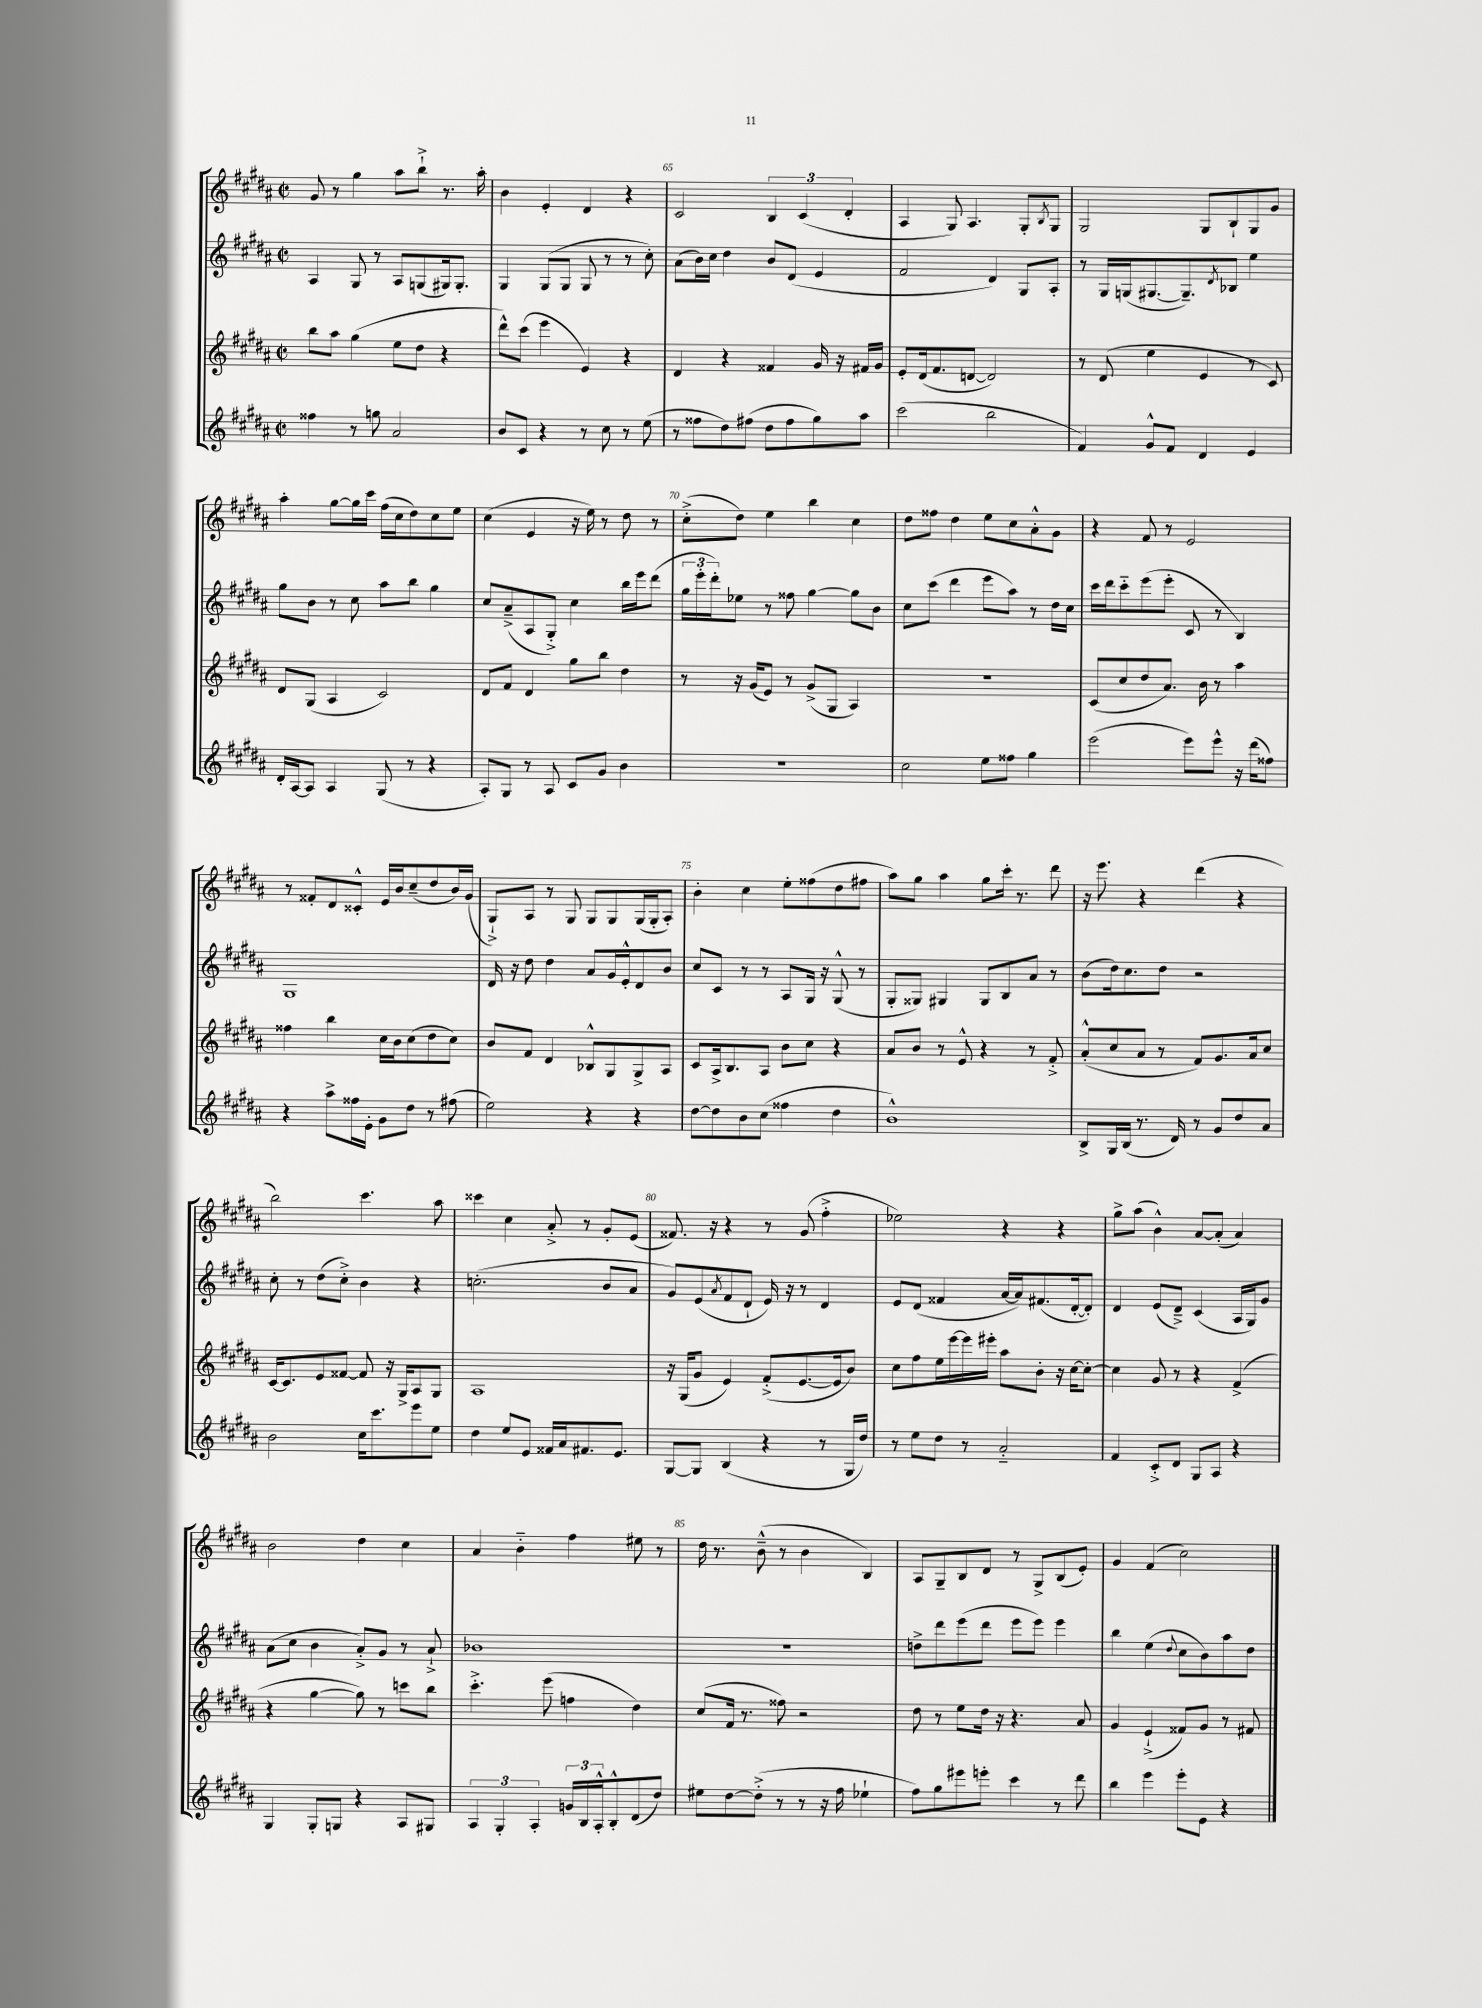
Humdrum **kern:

**kern	**kern	**kern	**kern
*part4	*part3	*part2	*part1
*staff4	*staff3	*staff2	*staff1
*clefG2	*clefG2	*clefG2	*clefG2
*k[f#c#g#d#a#]	*k[f#c#g#d#a#]	*k[f#c#g#d#a#]	*k[f#c#g#d#a#]
*M2/2	*M2/2	*M2/2	*M2/2
*met(c|)	*met(c|)	*met(c|)	*met(c|)
=63	=63	=63	=63
4ff##X\	8bb\L	4A#/	8g#/
.	8aa#\J	.	8r
8r	(4gg#\	8G#/	4gg#\
8ggn\	.	8r	.
2a#/	8ee\L	8A#/L	8aa#\L
.	8dd#\J	(8Gn/	8bb`^\J
.	4r	16G#X/k)	8.r
.	.	8.G#'/J	.
.	.	.	16aa#'\
=64	=64	=64	=64
8b/L	8ddd#^^\L)	4G#/	4b\
8c#/J	(8ccc#\J	.	.
4r	4eee\	(8G#/L	4e'/
.	.	8G#/J	.
8r	4e/)	8G#/	4d#/
8cc#\	.	8r	.
8r	4r	8r	4r
(8ee\	.	8cc#'\)	.
=65	=65	=65	=65
8r	4d#/	(8a#\L	2c#/
8ff##X\L	.	16b\L)	.
.	.	16cc#\JJ	.
8dd#\)	4r	4dd#\	.
(8ff#X\J	.	.	.
8dd#\L	4f##X/	8b/L	6B/
8ff#\	.	(8d#/J	.
.	.	.	(6c#/
8gg#\)	16g#/	4e/	.
.	16r	.	.
.	.	.	6d#'/
8aa#\J	16f#X/LL	.	.
.	16g#/JJ	.	.
=66	=66	=66	=66
(2ccc#\	8e'/L	2f#/	4A#/
.	(16d#/k	.	.
.	8.f#/	.	.
.	.	.	8G#/)
.	[8dn/J	.	4.A#/
2bb\	2d/])	4d#/)	.
.	.	8G#/L	8G#'/L
.	.	.	8qB/
.	.	8A#'/J	8G#/J
=67	=67	=67	=67
4f#/)	8r	8r	2G#/
.	(8d#/	16G#/LL	.
.	.	(16Gn/J	.
8g#^^/L	4ee\	[8.G#X/	.
8f#/J	.	.	.
.	.	8.G#~/])	.
4d#/	4e/	.	8G#/L
.	.	8qd#/	.
.	.	8B-X/J	8B`/
4e/	8r	4ee\	8G#/
.	8c#/)	.	8g#/J
!!LO:LB:g=z
=68	=68	=68	=68
16d#'/LL	8d#/L	8gg#\L	4aa#'\
[16A#/J	.	.	.
8A#/J]	(8G#/J	8b\J	.
4A#/	4A#/	8r	[8gg#\L
.	.	8cc#\	16gg#\L]
.	.	.	16ccc#\JJ
(8G#/	2c#/)	8aa#\L	(16ff#\LL
.	.	.	16cc#\J
8r	.	8bb\J	8dd#\)
4r	.	4gg#\	8cc#\
.	.	.	8ee\J
=69	=69	=69	=69
8A#'/L)	8d#/L	8cc#/L	(4cc#\
8G#/J	8f#/J	(8a#~^/	.
8r	4d#/	8A#/	4e/
8A#/	.	8G#'^/J)	.
8c#/L	8gg#\L	4cc#\	16r
.	.	.	16ee\)
8g#/J	8bb\J	.	8r
4b\	4dd#\	16bb\LL	8dd#\
.	.	16eee\J	.
.	.	(8ddd#\J	8r
=70	=70	=70	=70
1r	8r	24gg#\LL	(8cc#'^\L
.	.	24eee'\	.
.	.	24ddd#'\J)	.
.	16r	8ee-X\J	8dd#\J)
.	(16g#/KL	.	.
.	8e/J)	8r	4ee\
.	8r	8ff##X\	.
.	(8g#^/L	[4gg#\	4bb\
.	8G#/J	.	.
.	4A#/)	8gg#\L]	4cc#\
.	.	8b\J	.
=71	=71	=71	=71
2cc#\	1r	8cc#\L	8dd#\L
.	.	(8ccc#\J	8ff##X\J
.	.	4ddd#\	4dd#\
8ee\L	.	8eee\L	8ee\L
8ff##X\J	.	8aa#\J)	8cc#\
4gg#\	.	8r	8a#'^^\
.	.	16dd#\LL	8g#\J
.	.	16cc#\JJ	.
=72	=72	=72	=72
(2eee\	(8c#/L	16ccc#\LL	4r
.	.	16ddd#\J	.
.	8cc#/	8ccc#\	.
.	8dd#/	(8eee\	8f#/
.	8.a#/J)	8eee'\J	8r
8eee\L)	.	8c#/	2e/
.	16b\	.	.
8eee^^\J	8r	8r	.
16r	4aa#\	4B/)	.
(16ddd#\KL	.	.	.
8ff##X\J)	.	.	.
!!LO:LB:g=z
=73	=73	=73	=73
4r	4ff##X\	1G#	8r
.	.	.	8f##X'/L
8aa#^\L	4bb\	.	8d#/
16ff##X\L	.	.	8c##X'^^/J
16e'\JJ	.	.	.
8g#\L	16cc#\LL	.	16e/LL
.	16b\J	.	16b/J
8dd#\J	(8cc#\	.	(8cc#~/
8r	8dd#\	.	8dd#/
(8ff#X\	8cc#\J)	.	16b/L)
.	.	.	(16g#/JJ
=74	=74	=74	=74
2ee\)	8b/L	16d#/	8G#`^/L)
.	.	16r	.
.	8f#/J	8dd#\	8A#/J
.	4d#/	4dd#\	8r
.	.	.	8G#/
4r	8B-X^^/L	8a#/L	8G#/L
.	8G#/	16g#/L	8G#/
.	.	16e'^^/J	.
4r	8G#^/	8d#/	(16G#/L
.	.	.	16G#'/J
.	8A#/J	8b/J	8A#'/J)
=75	=75	=75	=75
[8dd#\L	8c#/L	8cc#/L	4b'\
8dd#\]	16A#^/k	8c#/J	.
.	8.B/	.	.
8b\	.	8r	4cc#\
(8cc#\J	8A#/J	8r	.
4ff##X\	8b\L	8A#/L	8ee'\L
.	8cc#\J	16G#/Jk	(8ff##X\
.	.	16r	.
4dd#\	4r	(8G#^^/	8dd#\
.	.	8r	8ff#X\J
=76	=76	=76	=76
1b^^)	8a#/L	8G#'/L	8aa#\L)
.	8b/J	8G##X/J)	8gg#\J
.	8r	4G#X/	4aa#\
.	8e^^/	.	.
.	4r	8G#/L	8gg#\L
.	.	8B/	16ccc#'\Jk
.	.	.	8.r
.	8r	8a#/J	.
.	8f#'^/	8r	8ddd#\
=77	=77	=77	=77
8B^/L	(8a#'^^/L	(8b\L	16r
.	.	.	8.eee\
16G#/L	8cc#/	16dd#\k)	.
(16B/JJ	.	8.cc#\	.
8.r	8a#/J	.	4r
.	8r	8dd#\J	.
16d#/)	.	.	.
8r	8f#/L)	2r	(4ddd#\
8g#/L	8.g#/	.	.
8dd#/	.	.	4r
.	16a#/k	.	.
8a#/J	8cc#/J	.	.
!!LO:LB:g=z
=78	=78	=78	=78
2b\	[16c#/KL	8cc#'\	2bb\)
.	8.c#/]	.	.
.	.	8r	.
.	8e/	(8dd#\L	.
.	[8f##X/J	8cc#'^\J)	.
16cc#\KL	8f##/]	4b\	4.ccc#\
8.ccc#\	.	.	.
.	16r	.	.
.	16G#^/KL	.	.
8eee\	8A#/	4r	.
8ee\J	8G#/J	.	8aa#\
=79	=79	=79	=79
4dd#\	1A#	(2.ccn'\	4ccc##X\
8ee/L	.	.	4cc#\
8e/J	.	.	.
16f##X/LL	.	.	8a#'^/
16a#/J	.	.	.
8.f#X/	.	.	8r
.	.	8b/L	8g#'/L
8.e/J	.	.	.
.	.	8a#/J	(8e/J
=80	=80	=80	=80
[8G#/L	16r	8g#/L)	8.f##X/)
.	(16G#/KL	.	.
8G#/J]	8g#/J	(8e/	.
.	.	.	16r
.	.	8qa#/	.
(4B/	4e/)	8f#/	4r
.	.	8d#`/J	.
4r	(8f#'^/L	16e/)	8r
.	.	16r	.
.	[8.e/	8r	(8g#/
8r	.	4d#/	4ff#'^\
.	16e/k]	.	.
16G#/LL	8b/J)	.	.
16dd#/JJ)	.	.	.
=81	=81	=81	=81
8r	8cc#\L	8e/L	2ee-X\)
8ee\L	8ff#\	(8d#/J	.
8dd#\J	16ee\L	4f##X/	.
.	[16eee\	.	.
8r	16eee\]	.	.
.	16eee#X'\JJ	.	.
2a#/	8aa#\L	[16a#/LL	4r
.	.	16a#/J])	.
.	8b'\J	(8.f#X/	.
.	16r	.	4r
.	[16cc#\KL	[16d#'/k	.
.	8cc#'\J_	8d#'/J])	.
=82	=82	=82	=82
4f#/	4cc#\]	4d#/	8gg#^\L
.	.	.	(8aa#\J
8c#'^/L	8g#/	(8e/L	4b^^\)
8d#/J	8r	8d#~^/J)	.
8G#/L	4r	(4c#/	[8a#/L
8A#/J	.	.	(8a#'/J]
4r	(4f#^/	16A#/LL	4a#/)
.	.	16G#/J)	.
.	.	8g#/J	.
!!LO:LB:g=z
=83	=83	=83	=83
4G#/	4r	(8a#\L	2b\
.	.	8cc#\J	.
8G#'/L	[4gg#\	4b\	.
8Gn/J	.	.	.
4r	8gg#\])	8a#'^/L)	4dd#\
.	8r	8g#/J	.
8A#/L	8cccn\L	8r	4cc#\
8G#X/J	8bb\J	8a#`^/	.
=84	=84	=84	=84
6A#/	4.ccc#'^\	1b-X	4a#/
6G#'/	.	.	.
.	.	.	4b\
6A#'/	.	.	.
.	(8eee\	.	.
24gn/LL	4ffn\	.	4ff#\
24B/	.	.	.
24A#'^^/J	.	.	.
8B'^^/	.	.	.
(8d#/	4dd#\)	.	8ee#X\
8dd#/J)	.	.	8r
=85	=85	=85	=85
8ee#X\L	(8cc#/L	1r	16dd#\
.	.	.	8.r
[8dd#\	16f#/Jk	.	.
.	8.r	.	.
(8dd#'^\J]	.	.	(8b~^^\
8r	8ff##X\)	.	8r
8r	2r	.	4b\
16r	.	.	.
16ff#\	.	.	.
4ee-X`\	.	.	4B/)
=86	=86	=86	=86
8ff#\L)	8dd#\	8ddn^\L	8A#/L
8gg#\	8r	8ddd#\	8G#~/
8eee#X\	8ee\L	(8eee\	8B/
8eeen'\J	16dd#\Jk	8ddd#\J	8d#/J
.	16r	.	.
4ccc#\	4.r	8eee\L	8r
.	.	8eee\J)	8G#^/L
8r	.	4eee\	(8B/
8ddd#\	8a#/	.	8e'/J)
=87	=87	=87	=87
4bb\	4g#/	4bb\	4g#/
4eee\	(4e`^/	(4ee\	(4f#/
.	.	8qqdd#/	.
8eee'\L	8f##X/L)	8cc#\L	2cc#\)
8e\J	8g#/J	8b\)	.
4r	8r	8aa#\	.
.	8f#X/	8dd#\J	.
==	==	==	==
*-	*-	*-	*-
